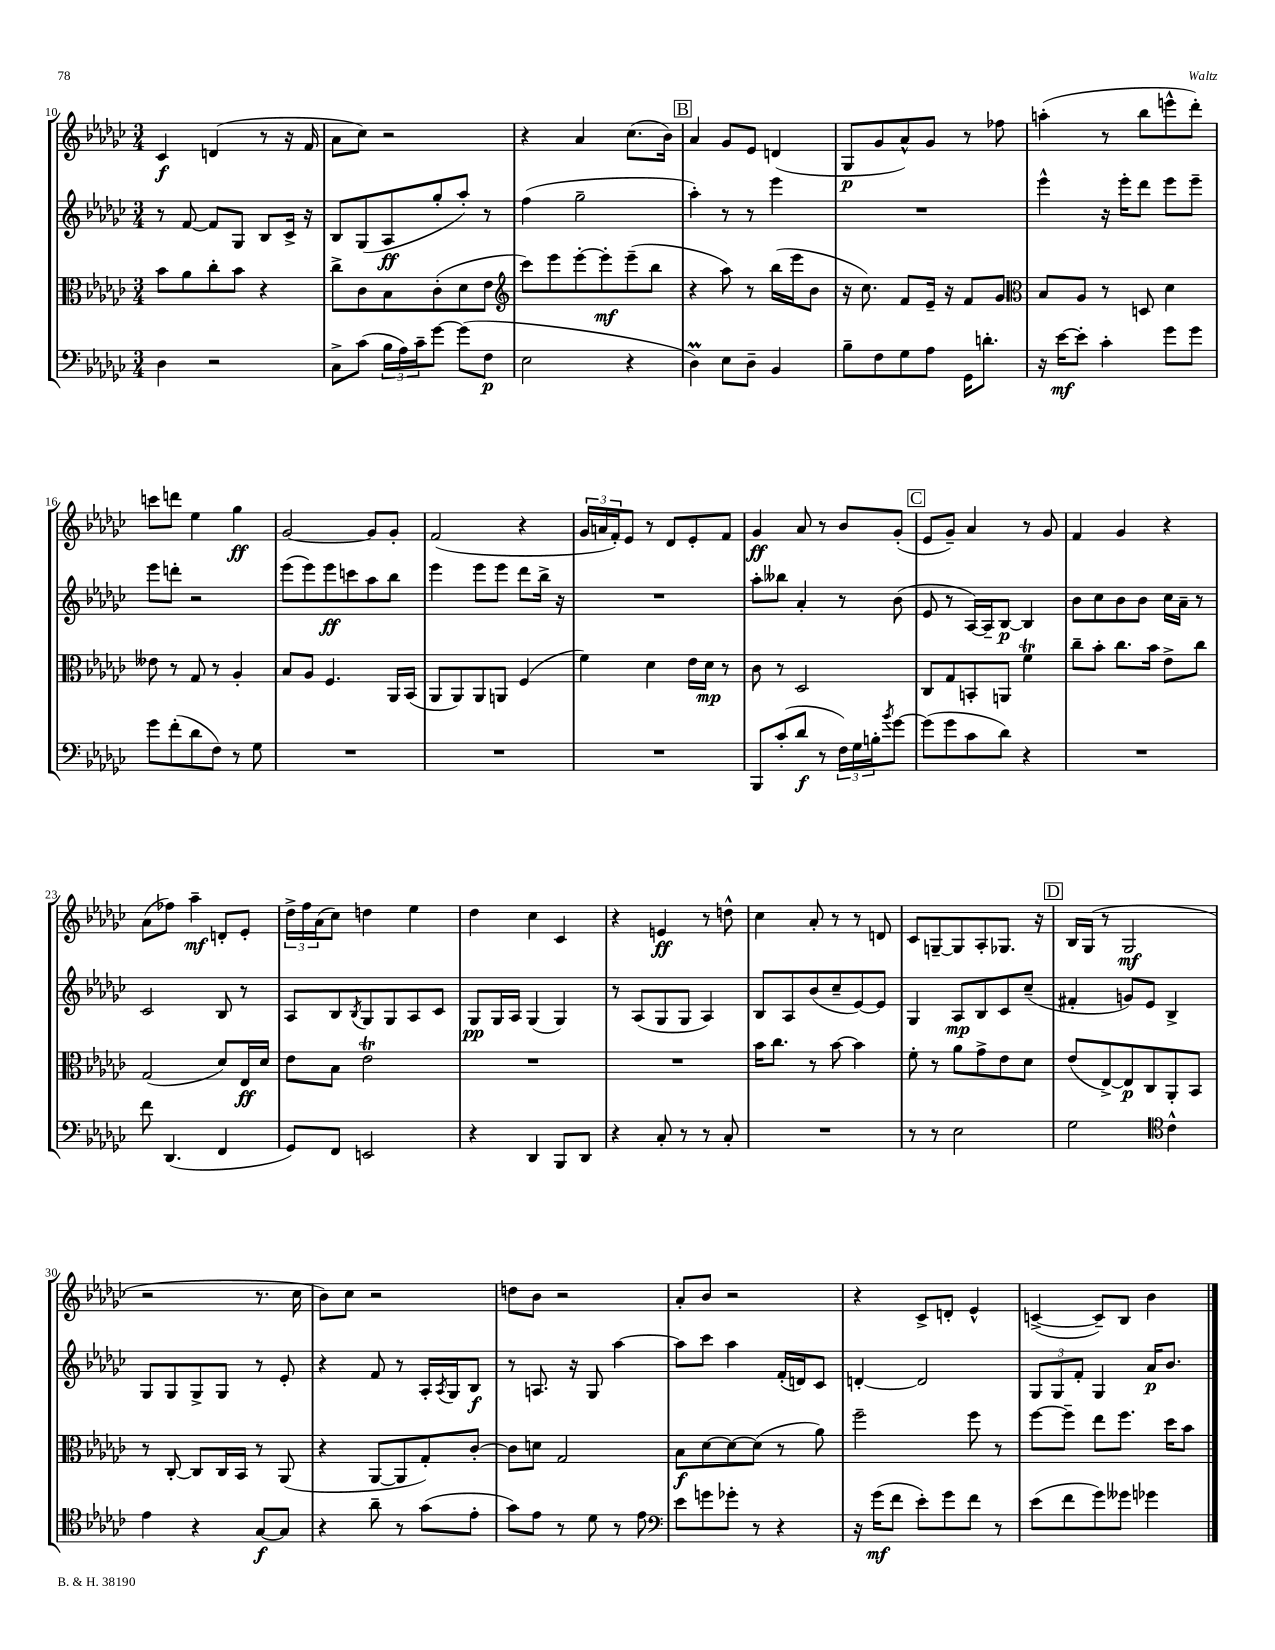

**kern	**dynam	**kern	**dynam	**kern	**dynam	**kern	**dynam
*part4	*part4	*part3	*part3	*part2	*part2	*part1	*part1
*staff4	*staff4	*staff3	*staff3	*staff2	*staff2	*staff1	*staff1
*clefF4	*	*clefC3	*	*clefG2	*	*clefG2	*
*k[b-e-a-d-g-c-]	*	*k[b-e-a-d-g-c-]	*	*k[b-e-a-d-g-c-]	*	*k[b-e-a-d-g-c-]	*
*M3/4	*	*M3/4	*	*M3/4	*	*M3/4	*
=10	=10	=10	=10	=10	=10	=10	=10
4D-\	.	8b-\L	.	8r	.	4c-/	f
.	.	8a-\	.	[8f/	.	.	.
2r	.	8cc-'\	.	8f/L]	.	(4dn/	.
.	.	8b-\J	.	8G-/J	.	.	.
.	.	4r	.	8B-/L	.	8r	.
.	.	.	.	16c-^/Jk	.	16r	.
.	.	.	.	16r	.	16f/	.
=11	=11	=11	=11	=11	=11	=11	=11
8C-^\L	.	8cc-^\L	.	8B-/L	.	8a-\L	.
(8c-\J	.	8c-\	.	(8G-/	.	8cc-\J)	.
24B-\LL	.	8B-\	.	8A-/	ff	2r	.
24A-\)	.	.	.	.	.	.	.
24c-~\J	.	.	.	.	.	.	.
[8g-\J	.	(8c-'\	.	8gg-'/	.	.	.
(8g-\L]	.	8d-\	.	8aa-'/J)	.	.	.
8F\J	p	8e-\J	.	8r	.	.	.
=12	=12	=12	=12	=12	=12	=12	=12
*	*	*clefG2	*	*	*	*	*
2E-\	.	8ccc-\L)	.	(4ff\	.	4r	.
.	.	8eee-\	.	.	.	.	.
.	.	[8eee-'\	.	2gg-~\	.	4a-/	.
.	.	8eee-'\]	mf	.	.	.	.
4r	.	(8eee-~\	.	.	.	(8.cc-\L	.
.	.	8bb-\J	.	.	.	.	.
.	.	.	.	.	.	16b-\Jk)	.
!!LO:REH:place=s1:t=B
=13	=13	=13	=13	=13	=13	=13	=13
4D-M\)	.	4r	.	4aa-'\)	.	4a-/	.
8E-\L	.	8aa-\)	.	8r	.	8g-/L	.
8D-~\J	.	8r	.	8r	.	8e-/J	.
4BB-/	.	(16bb-\LL	.	4eee-\	.	(4dn/	.
.	.	16eee-\J	.	.	.	.	.
.	.	8b-\J	.	.	.	.	.
=14	=14	=14	=14	=14	=14	=14	=14
8B-~\L	.	16r	.	2.r	.	8G-/L	p
.	.	8.cc-\)	.	.	.	.	.
8F\	.	.	.	.	.	8g-/	.
8G-\	.	8f/L	.	.	.	8a-^^/)	.
8A-\J	.	16e-~/Jk	.	.	.	8g-/J	.
.	.	16r	.	.	.	.	.
16GG-\KL	.	8f/L	.	.	.	8r	.
8.dn'\J	.	.	.	.	.	.	.
.	.	8g-/J	.	.	.	8ff-X\	.
=15	=15	=15	=15	=15	=15	=15	=15
*	*	*clefC3	*	*	*	*	*
16r	.	8B-/L	.	4eee-^^\	.	(4aan'\	.
[16e-\KL	mf	.	.	.	.	.	.
8e-'\J]	.	8A-/J	.	.	.	.	.
4c-'\	.	8r	.	16r	.	8r	.
.	.	.	.	16eee-'\KL	.	.	.
.	.	8Dn/	.	8ddd-\J	.	8bb-\L	.
8g-\L	.	4d-\	.	8eee-\L	.	8eeen^^\	.
8g-\J	.	.	.	8eee-~\J	.	8ddd-'\J)	.
!!LO:LB:g=z
=16	=16	=16	=16	=16	=16	=16	=16
8g-\L	.	8e--X\	.	8eee-\L	.	8cccn\L	.
(8f'\	.	8r	.	8dddn'\J	.	8dddn\J	.
8d-\	.	8G-/	.	2r	.	4ee-\	.
8F\J)	.	8r	.	.	.	.	.
8r	.	4A-'/	.	.	.	4gg-\	ff
8G-\	.	.	.	.	.	.	.
=17	=17	=17	=17	=17	=17	=17	=17
2.r	.	8B-/L	.	(8eee-\L	.	[2g-/	.
.	.	8A-/J	.	8eee-\)	.	.	.
.	.	4.F/	.	8eee-\	ff	.	.
.	.	.	.	8cccn\	.	.	.
.	.	.	.	8aa-\	.	8g-/L]	.
.	.	16AA-/LL	.	8bb-\J	.	8g-'/J	.
.	.	(16BB-/JJ	.	.	.	.	.
=18	=18	=18	=18	=18	=18	=18	=18
2.r	.	8AA-/L	.	4eee-\	.	(2f/	.
.	.	8AA-/)	.	.	.	.	.
.	.	8AA-/	.	8eee-\L	.	.	.
.	.	8AAn/J	.	8eee-\J	.	.	.
.	.	(4F/	.	8ddd-\L	.	4r	.
.	.	.	.	16bb-^\Jk	.	.	.
.	.	.	.	16r	.	.	.
=19	=19	=19	=19	=19	=19	=19	=19
2.r	.	4f\)	.	2.r	.	24g-/LL	.
.	.	.	.	.	.	24an/	.
.	.	.	.	.	.	24f'/J)	.
.	.	.	.	.	.	8e-/J	.
.	.	4d-\	.	.	.	8r	.
.	.	.	.	.	.	8d-/L	.
.	.	16e-\LL	.	.	.	8e-'/	.
.	.	16d-\JJ	mp	.	.	.	.
.	.	8r	.	.	.	8f/J	.
=20	=20	=20	=20	=20	=20	=20	=20
8BBB-/L	.	8c-\	.	8aa-'\L	.	4g-/	ff
(8c-'/	.	8r	.	8bb--X\J	.	.	.
8d-/J	f	2D-/	.	4a-'/	.	8a-/	.
8r	.	.	.	.	.	8r	.
24F\LL)	.	.	.	8r	.	8b-/L	.
24G-\	.	.	.	.	.	.	.
24Bn'\J	.	.	.	.	.	.	.
8qb-/	.	.	.	.	.	.	.
[8g-\J	.	.	.	(8b-\	.	(8g-'/J	.
!!LO:REH:place=s1:t=C
=21	=21	=21	=21	=21	=21	=21	=21
(8g-\L]	.	8C-/L	.	8e-/	.	8e-/L	.
8g-\	.	8G-/	.	8r	.	8g-~/J)	.
8c-\	.	8BBn'/	.	[16A-/LL)	.	4a-/	.
.	.	.	.	16A-~/J]	.	.	.
8d-\J)	.	8AAn/J	.	[8B-/J	p	.	.
4r	.	4ft\	.	4B-/]	.	8r	.
.	.	.	.	.	.	8g-/	.
=22	=22	=22	=22	=22	=22	=22	=22
2.r	.	8cc-~\L	.	8b-\L	.	4f/	.
.	.	8b-'\J	.	8cc-\	.	.	.
.	.	8.cc-\L	.	8b-\	.	4g-/	.
.	.	.	.	8b-\J	.	.	.
.	.	16b-\Jk	.	.	.	.	.
.	.	8e-^\L	.	16cc-\LL	.	4r	.
.	.	.	.	16a-~\JJ	.	.	.
.	.	8cc-\J	.	8r	.	.	.
!!LO:LB:g=z
=23	=23	=23	=23	=23	=23	=23	=23
8f\	.	(2G-/	.	2c-/	.	(8a-\L	.
(4.DD-/	.	.	.	.	.	8ff-X\J)	.
.	.	.	.	.	.	4aa-~\	mf
4FF/	.	8d-/L)	.	8B-/	.	8dn'/L	.
.	.	16E-/L	ff	8r	.	8e-'/J	.
.	.	16d-/JJ	.	.	.	.	.
=24	=24	=24	=24	=24	=24	=24	=24
8GG-/L)	.	8e-\L	.	8A-/L	.	24dd-^\LL	.
.	.	.	.	.	.	24ff\	.
.	.	.	.	.	.	(24a-\J	.
8FF/J	.	8B-\J	.	8B-/	.	8cc-\J)	.
.	.	.	.	8qB-/	.	.	.
2EEn/	.	2e-T\	.	8G-/	.	4ddn\	.
.	.	.	.	8G-/	.	.	.
.	.	.	.	8A-/	.	4ee-\	.
.	.	.	.	8c-/J	.	.	.
=25	=25	=25	=25	=25	=25	=25	=25
4r	.	2.r	.	8G-/L	pp	4dd-\	.
.	.	.	.	16G-/L	.	.	.
.	.	.	.	16A-/JJ	.	.	.
4DD-/	.	.	.	(4G-/	.	4cc-\	.
8BBB-/L	.	.	.	4G-/)	.	4c-/	.
8DD-/J	.	.	.	.	.	.	.
=26	=26	=26	=26	=26	=26	=26	=26
4r	.	2.r	.	8r	.	4r	.
.	.	.	.	(8A-/L	.	.	.
8C-'/	.	.	.	8G-/	.	4en/	ff
8r	.	.	.	8G-/J	.	.	.
8r	.	.	.	4A-/)	.	8r	.
8C-'/	.	.	.	.	.	8ddn^^\	.
=27	=27	=27	=27	=27	=27	=27	=27
2.r	.	16b-\KL	.	8B-/L	.	4cc-\	.
.	.	8.cc-\J	.	.	.	.	.
.	.	.	.	8A-/	.	.	.
.	.	8r	.	(8b-/	.	8a-'/	.
.	.	[8b-\	.	8cc-~/	.	8r	.
.	.	4b-\]	.	[8e-/)	.	8r	.
.	.	.	.	8e-/J]	.	8dn/	.
=28	=28	=28	=28	=28	=28	=28	=28
8r	.	8f'\	.	4G-/	.	8c-/L	.
8r	.	8r	.	.	.	[8Gn~/	.
2E-\	.	8a-\L	.	8A-/L	mp	8G/]	.
.	.	8g-^\	.	8B-/	.	8A-'/	.
.	.	8e-\	.	8c-/	.	8.G-X/J	.
.	.	8d-\J	.	(8cc-~/J	.	.	.
.	.	.	.	.	.	16r	.
!!LO:REH:place=s1:t=D
=29	=29	=29	=29	=29	=29	=29	=29
2G-\	.	(8e-/L	.	4f#X'/	.	16B-/LL	.
.	.	.	.	.	.	(16G-/JJ	.
.	.	[8E-^/)	.	.	.	8r	.
.	.	8E-/]	p	8gn/L)	.	2G-/	mf
.	.	8C-/	.	8e-/J	.	.	.
*clefC4	*	*	*	*	*	*	*
4c-^^\	.	8AA-'/	.	4B-^/	.	.	.
.	.	8BB-/J	.	.	.	.	.
!!LO:LB:g=z
=30	=30	=30	=30	=30	=30	=30	=30
4e-\	.	8r	.	8G-/L	.	2r	.
.	.	[8C-'/	.	8G-/	.	.	.
4r	.	8C-/L]	.	8G-^/	.	.	.
.	.	16C-/L	.	8G-/J	.	.	.
.	.	16BB-/JJ	.	.	.	.	.
[8G-/L	f	8r	.	8r	.	8.r	.
8G-/J]	.	(8AA-/	.	8e-'/	.	.	.
.	.	.	.	.	.	16cc-\	.
=31	=31	=31	=31	=31	=31	=31	=31
4r	.	4r	.	4r	.	8b-\L)	.
.	.	.	.	.	.	8cc-\J	.
8a-~\	.	[8AA-/L	.	8f/	.	2r	.
8r	.	8AA-/]	.	8r	.	.	.
(8g-\L	.	8G-'/)	.	16A-'/LL	.	.	.
.	.	.	.	8qA-/	.	.	.
.	.	.	.	16G-/J	.	.	.
8e-'\J	.	[8c-'/J	.	8B-/J	f	.	.
=32	=32	=32	=32	=32	=32	=32	=32
8g-\L)	.	8c-\L]	.	8r	.	8ddn\L	.
8e-\J	.	8dn\J	.	8.An/	.	8b-\J	.
8r	.	2G-/	.	.	.	2r	.
.	.	.	.	16r	.	.	.
8d-\	.	.	.	8G-/	.	.	.
8r	.	.	.	[4aa-\	.	.	.
8e-\	.	.	.	.	.	.	.
=33	=33	=33	=33	=33	=33	=33	=33
*clefF4	*	*	*	*	*	*	*
8e-\L	.	8B-\L	f	8aa-\L]	.	8a-'/L	.
8gn\	.	[8d-\	.	8ccc-\J	.	8b-/J	.
8g-X'\J	.	8d-\_	.	4aa-\	.	2r	.
8r	.	(8d-\J]	.	.	.	.	.
4r	.	8r	.	(16f'/LL	.	.	.
.	.	.	.	16dn/J)	.	.	.
.	.	8a-\)	.	8c-/J	.	.	.
=34	=34	=34	=34	=34	=34	=34	=34
16r	.	2ff~\	.	[4dn'/	.	4r	.
(16g-\KL	mf	.	.	.	.	.	.
8f\J	.	.	.	.	.	.	.
8e-'\L)	.	.	.	2d/]	.	8c-^/L	.
8g-\	.	.	.	.	.	8dn'/J	.
8f\J	.	8ff\	.	.	.	4e-^^/	.
8r	.	8r	.	.	.	.	.
=35	=35	=35	=35	=35	=35	=35	=35
(8e-\L	.	[8ff\L	.	12G-/L	.	([4cn^/	.
.	.	.	.	12G-/	.	.	.
8f\	.	8ff~\J]	.	.	.	.	.
.	.	.	.	12f'/J	.	.	.
8g-\)	.	8ee-\L	.	4G-/	.	8c~/L])	.
8g--X\J	.	8.ff\J	.	.	.	8B-/J	.
4g-X\	.	.	.	16a-/KL	p	4b-\	.
.	.	16dd-\KL	.	8.b-/J	.	.	.
.	.	8b-\J	.	.	.	.	.
==	==	==	==	==	==	==	==
*-	*-	*-	*-	*-	*-	*-	*-
